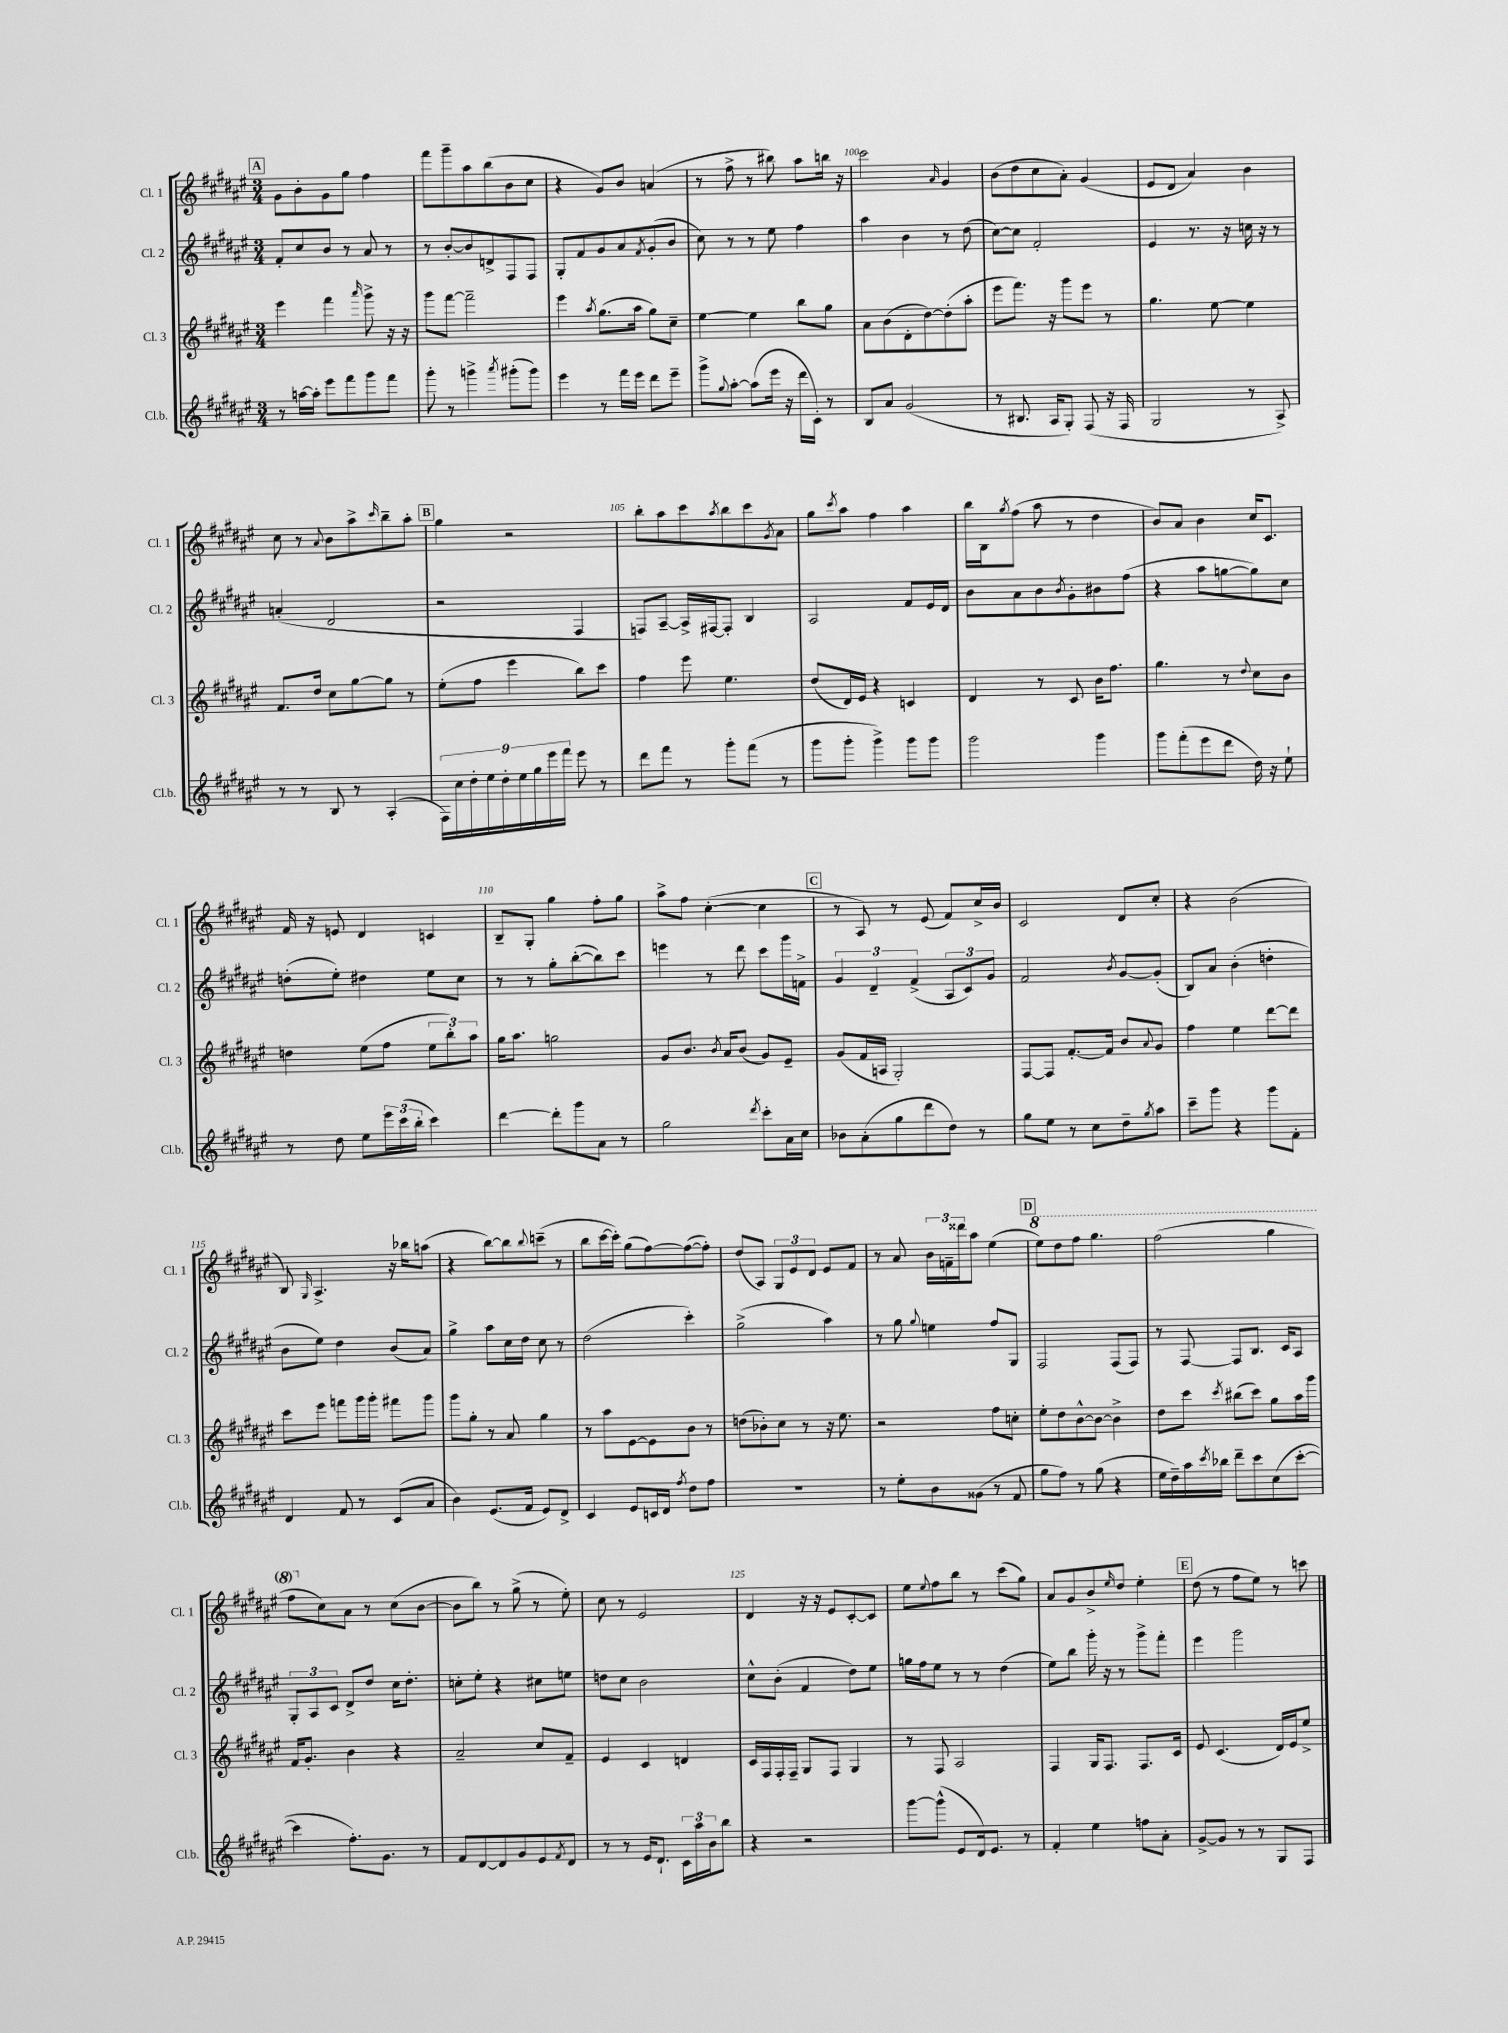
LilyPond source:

<<
\new StaffGroup <<
\new Staff = "s0" \with { instrumentName = "Cl. 1" shortInstrumentName = "Cl. 1" } {
    \clef treble \key fis \major \numericTimeSignature \time 3/4
    \mark \markup { \box "A" } gis'8 b'8-. gis'8 gis''8 fis''4 |
    fis'''8 gis'''8-- ais''8 b''8( b'8 cis''8 |
    r4 gis'8) b'8 a'4( |
    r8 fis''8-> r8 bis''8) ais''8 b''16 r16 |
    cis'''2 \grace { ais'16 } gis'4 |
    b'8( dis''8 cis''8 ais'8-.) gis'4( |
    eis'8 dis'8 ais'4) b'4 |
    cis''8 r8 \appoggiatura { ais'8 } b'8 ais''8-> \grace { cis'''16 } b''8-- ais''8-. |
    \mark \markup { \box "B" } gis''4 r2 |
    b''8-. ais''8 cis'''8 \acciaccatura { ais''8 } b''8 cis'''8 \acciaccatura { gis'8 } ais'8 |
    gis''8 \acciaccatura { cis'''8 } ais''8 fis''4 ais''4 |
    b''16 b16 \acciaccatura { gis''8 } fis''8( ais''8 r8 dis''4 |
    b'8) ais'8 b'4 cis''16 cis'8. |
    fis'16 r16 e'8 dis'4 c'4 |
    b8-- gis8-. gis''4 fis''8-. gis''8 |
    ais''8-> fis''8 cis''4~-.( cis''4 |
    \mark \markup { \box "C" } r8 ais8) r8 eis'8( fis'8) cis''16-> b'16 |
    cis'2 dis'8 cis''8-. |
    r4 b'2( |
    b8) \grace { gis16 } ais4.-> r16 bes''16 a''8( |
    r4 b''8~) b''8 \appoggiatura { b''8 } c'''8--( r8 |
    b''8 cis'''16~ cis'''16-.) gis''8( fis''8~) fis''8~( fis''8-.) |
    dis''8( ais8) \tuplet 3/2 { gis8 eis'8 dis'8 } eis'8 fis'8 |
    r8 ais'8 \tuplet 3/2 { b'16 f'16-- disis'''16 } ais''8 eis''4( |
    \mark \markup { \box "D" } \ottava #1 eis'''8) dis'''8 fis'''8 gis'''4. |
    fis'''2( gis'''4 |
    fis'''8 \ottava #0 cis''8) ais'8 r8 cis''8( b'8~ |
    b'8 b''8) r8 gis''8->( r8 eis''8-.) |
    cis''8 r8 eis'2 |
    dis'4 r16 r16 eis'8 cis'8~-. cis'8 |
    eis''8 \appoggiatura { eis''8 } fis''8 b''8 r8 cis'''8( gis''8) |
    ais'8 gis'8 b'8-> \grace { eis''16 } dis''8 eis''4-. |
    \mark \markup { \box "E" } dis''8( r8 fis''8 eis''8) r8 c'''8 \bar "|." |
}
\new Staff = "s1" \with { instrumentName = "Cl. 2" shortInstrumentName = "Cl. 2" } {
    \clef treble \key fis \major \numericTimeSignature \time 3/4
    \mark \markup { \box "A" } fis'8-. cis''8 b'8 r8 ais'8 r8 |
    r8 b'8~-. b'8 d'8-> fis8 fis8 |
    gis8-. fis'8 gis'8 ais'8 \acciaccatura { fis'8 } gis'8-.( b'8 |
    cis''8) r8 r8 eis''8 fis''4 |
    ais''4 b'4 r8 dis''8( |
    cis''8~) cis''8 fis'2-. |
    eis'4 r8. r16 c''16 r16 r8 |
    a'4-.( dis'2 |
    \mark \markup { \box "B" } r2 fis4 |
    f8) ais8~-- ais16-> fis16~ fis8-. b4 |
    ais2 fis'8 eis'16 dis'16 |
    b'8 ais'8 b'8 \acciaccatura { b'8 } gis'8-. bis'8 fis''8( |
    r4 ais''8 g''8~ g''8) cis''8 |
    d''8-.( eis''8-.) dis''4 eis''8 cis''8 |
    r8 r8 gis''8-. b''8~-.( b''8) cis'''8 |
    e'''4 r8 dis'''8 cis'''8 gis'''16 f'16-> |
    \mark \markup { \box "C" } \tuplet 3/2 { gis'4 dis'4-- fis'4->( } \tuplet 3/2 { ais8 cis'8) gis'8 } |
    fis'2 \acciaccatura { b'8 } gis'8~ gis'8-.( |
    b8) ais'8 b'4-.( d''4-. |
    b'8 eis''8) dis''4 b'8( ais'8) |
    gis''4-> ais''8 cis''16 dis''16 cis''8 r8 |
    dis''2( cis'''4-.) |
    gis''2->( ais''4) |
    r8 gis''8 \appoggiatura { gis''8 } e''4 fis''8 gis8 |
    \mark \markup { \box "D" } fis2 fis8( fis8) |
    r8 fis8~ fis8 b8. cis'16 ais8 |
    \tuplet 3/2 { gis8-. ais8 cis'8 } dis'8-> dis''8 cis''16 dis''8.-. |
    c''8-. eis''8-. r4 cis''8 e''8 |
    d''8 cis''8 b'2 |
    cis''8-^ b'8-.( fis'4 dis''8) eis''8 |
    g''16 fis''16 eis''8 r8 r8 dis''4( |
    eis''8) b''8 gis'''16-. r16 r8 gis'''8-> fis'''8-. |
    \mark \markup { \box "E" } eis'''4 gis'''2 \bar "|." |
}
\new Staff = "s2" \with { instrumentName = "Cl. 3" shortInstrumentName = "Cl. 3" } {
    \clef treble \key fis \major \numericTimeSignature \time 3/4
    \mark \markup { \box "A" } eis'''4 fis'''4 \grace { ais'''16 } gis'''8-> r16 r16 |
    gis'''8 fis'''8~ fis'''2-- |
    eis'''4 \acciaccatura { ais''8 } gis''8.( ais''16 gis''8) cis''8-- |
    eis''4~ eis''4 b''8 gis''8 |
    ais'8 b'8( dis'8-. dis''8~) dis''8-.( ais''8-. |
    eis'''8 fis'''8.) r16 gis'''8 eis'''8 r8 |
    gis''4. eis''8~ eis''4 |
    fis'8. dis''16 cis''8 gis''8~ gis''8 r8 |
    \mark \markup { \box "B" } eis''8-.( fis''8 eis'''4 b''8) cis'''8 |
    fis''4 eis'''8 eis''4. |
    dis''8( dis'16) eis'16 r4 c'4 |
    dis'4 r8 cis'8 b'16 fis''8. |
    gis''4. r8 \appoggiatura { dis''8 } cis''8 b'8 |
    d''4 eis''8( fis''8 \tuplet 3/2 { eis''8 b''8-.) ais''8 } |
    gis''16 ais''8. g''2 |
    gis'8 b'8. \acciaccatura { b'8 } ais'16 b'8( gis'8) eis'8-- |
    \mark \markup { \box "C" } gis'8( fis'16 a16 gis2-.) |
    fis8~ fis8 fis'8.~-. fis'16 b'8 \appoggiatura { ais'8 } gis'8 |
    fis''4 eis''4 dis'''8~ dis'''8 |
    cis'''8 eis'''8 f'''8 gis'''16 gis'''16-. fis'''8 gis'''8 |
    gis'''8 gis''8-. r8 ais'8 gis''4 |
    r8 ais''8 eis'8~ eis'8 b'8 r8 |
    d''8( bes'8-.) cis''8 r8 r16 eis''8. |
    r2 fis''8 c''8-. |
    \mark \markup { \box "D" } eis''8-. dis''8 b'8~-^ b'8~ b'4-> |
    dis''8 cis'''8 \acciaccatura { cis'''8 } bis''8( cis'''8) gis''8 ais''16 gis'''16 |
    fis'16 gis'8.-. b'4 r4 |
    ais'2-- cis''8 fis'8-- |
    eis'4 cis'4 d'4 |
    cis'16 fis16 fis16-. fis16-- gis8 fis8 gis4 |
    r8 fis8 ais2 |
    fis4 gis16 fis8. fis8. cis'16 |
    \mark \markup { \box "E" } eis'8 cis'4.( dis'16) eis'16 eis''8-> \bar "|." |
}
\new Staff = "s3" \with { instrumentName = "Cl.b." shortInstrumentName = "Cl.b." } {
    \clef treble \key fis \major \numericTimeSignature \time 3/4
    \mark \markup { \box "A" } r8 a''16~ a''16-. eis'''8 fis'''8 gis'''8 fis'''8 |
    gis'''8-. r8 g'''4-> \acciaccatura { ais'''8 } gis'''8-.( gis'''8) |
    eis'''4 r8 fis'''16 eis'''16 dis'''8 eis'''8-- |
    gis'''8-> \appoggiatura { gis''8 } ais''8~-. ais''8( eis'''16 r16 dis'''16 cis'16-.) r8 |
    b8 ais'8 gis'2( |
    r8 bis8. ais16 gis8-.) fis8( r16 fis16 |
    gis2 r8 ais8->) |
    r8 r8 b8 r8 ais4-.( |
    \mark \markup { \box "B" } \tuplet 9/8 { fis16) cis''16 dis''16-. eis''16 dis''16-. eis''16 gis''16 eis'''16 fis'''16 } eis'''8 r8 |
    dis'''8 fis'''8 r8 gis'''8-. fis'''8( r8 |
    gis'''8 gis'''8-. gis'''4->) gis'''8 gis'''8 |
    gis'''2 gis'''4 |
    gis'''8 fis'''8-.( eis'''8 dis'''8 dis''16) r16 eis''8-! |
    r8 dis''8 eis''8 \tuplet 3/2 { eis'''16 cis'''16( b''16-. } cis'''4) |
    dis'''4~ dis'''8-. gis'''8 ais'8 r8 |
    gis''2 \acciaccatura { dis'''8 } cis'''8-. ais'16 cis''16 |
    \mark \markup { \box "C" } bes'8 ais'8-.( gis''8 dis'''8 dis''8) r8 |
    gis''8 eis''8 r8 cis''8 dis''8-- \acciaccatura { gis''8 } ais''8 |
    cis'''8-- gis'''8 r4 gis'''8 fis'8-. |
    dis'4 fis'8 r8 cis'8( ais'8 |
    b'4) eis'8.( fis'16 eis'8) dis'8-> |
    cis'4 eis'8 c'16 dis'16 \acciaccatura { fis''8 } dis''8 fis''8 |
    R2. |
    r8 eis''8-. b'8 gisis'8( r8 fis'8 |
    \mark \markup { \box "D" } gis''8 fis''8) r8 gis''8( r4 |
    eis''16 dis''16--) ais''16 \acciaccatura { cis'''8 } bes''16 dis'''8-- cis'''8 cis''8( cis'''8~-. |
    cis'''4 fis''8.-.) gis'8. r8 |
    fis'8 dis'8~ dis'8 gis'8 eis'8 \acciaccatura { fis'8 } dis'8 |
    r8 r8 eis'16 dis'8.-! \tuplet 3/2 { cis'16 ais''16 b'16 } b''8 |
    r4 r2 |
    gis'''8~ gis'''8-^( eis'8 dis'16) eis'8. r8 |
    fis'4-. eis''4 f''8 ais'8-. |
    \mark \markup { \box "E" } gis'8~-> gis'8 r8 r8 gis8 fis8 \bar "|." |
}
>>
>>
\layout { \context { \Score currentBarNumber = #96 \override BarNumber.break-visibility = ##(#f #t #t) barNumberVisibility = #(every-nth-bar-number-visible 5) } }
